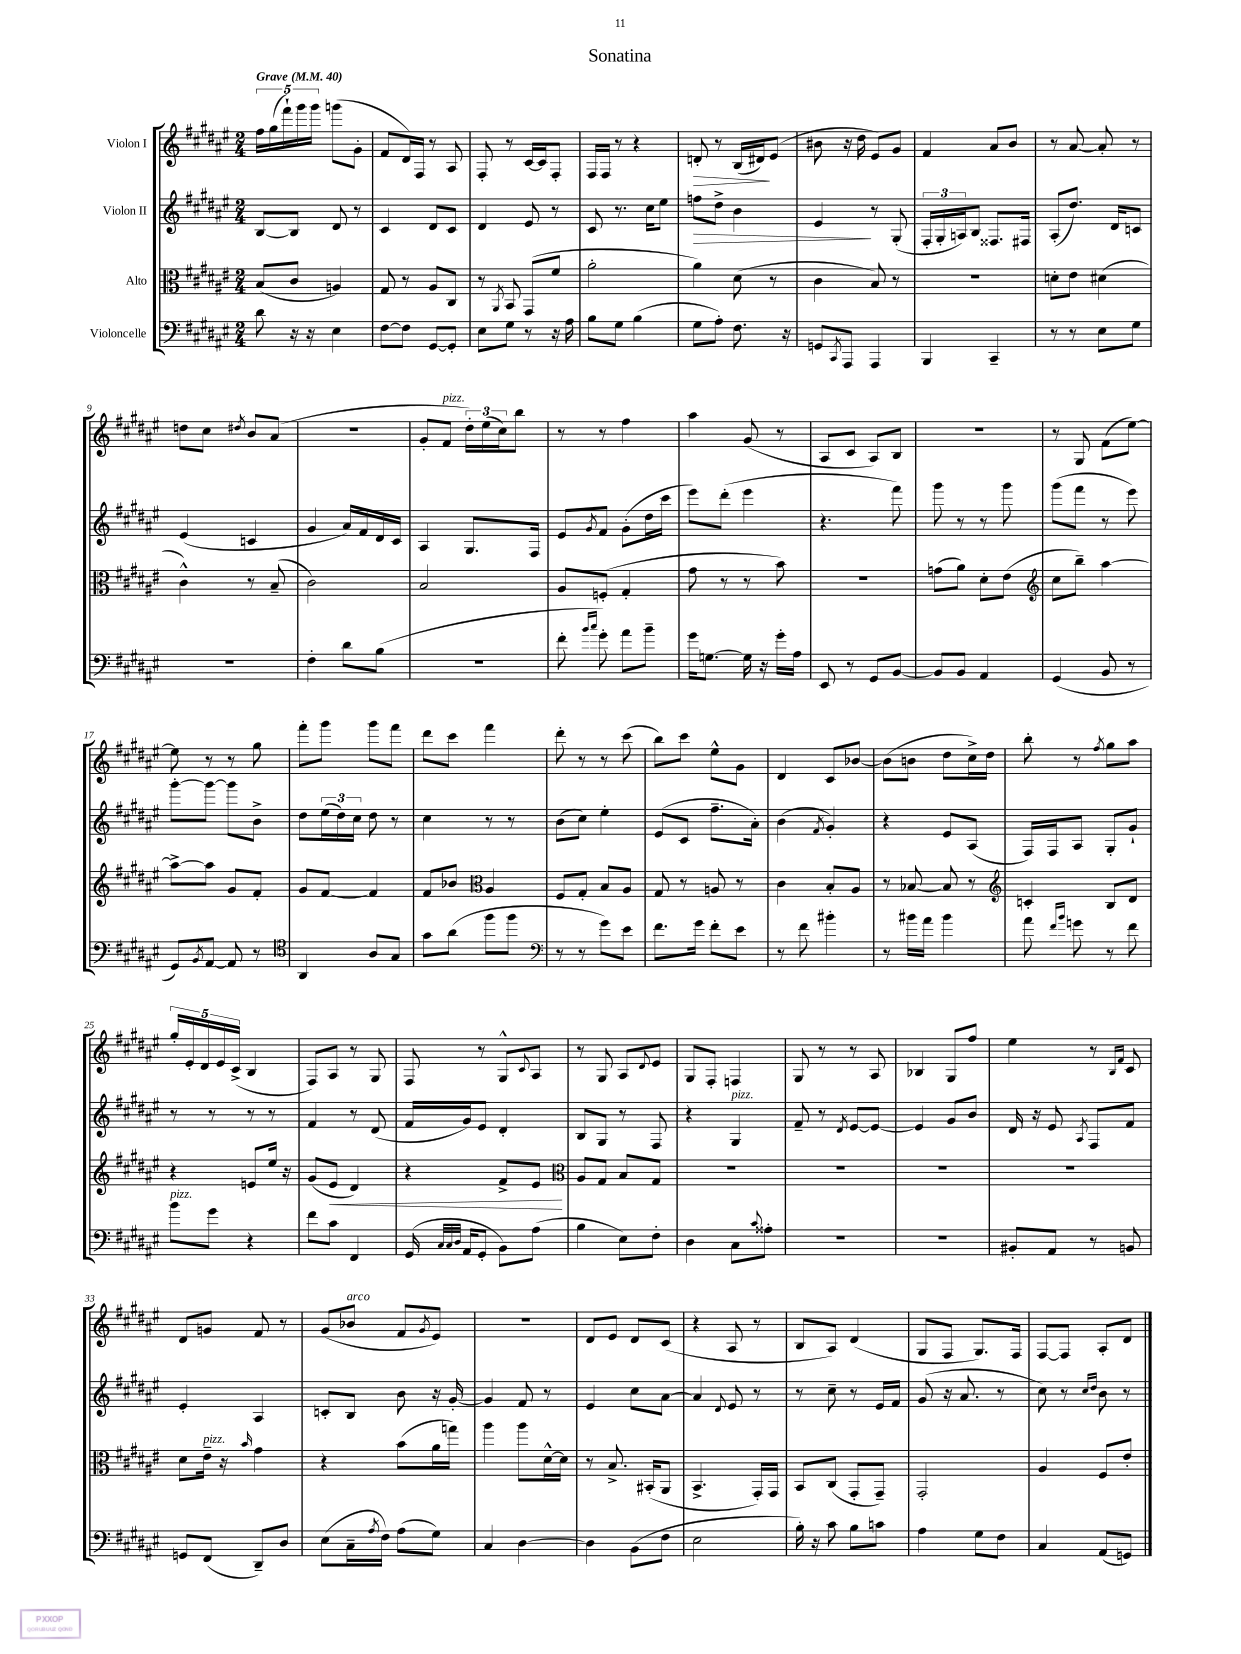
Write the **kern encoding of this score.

**kern	**kern	**kern	**kern
*staff4	*staff3	*staff2	*staff1
*clefF4	*clefC3	*clefG2	*clefG2
*k[f#c#g#d#a#e#]	*k[f#c#g#d#a#e#]	*k[f#c#g#d#a#e#]	*k[f#c#g#d#a#e#]
*M2/4	*M2/4	*M2/4	*M2/4
*MM40	*MM40	*MM40	*MM40
8d#	(8B	[8B	20ff#
.	.	.	(20gg#
.	.	.	20fff#`)
16r	8c#	8B]	.
.	.	.	20ggg#
16r	.	.	.
.	.	.	20ggg#
4E#	4A)	8d#	(8ggg
.	.	8r	8g#'
=	=	=	=
[8F#	8G#	4c#	8f#
8F#]	8r	.	16d#)
.	.	.	16F#
[8GG#	8A#	8d#	8r
8GG#']	8C#	8c#	8A#
=	=	=	=
8E#	8r	4d#	8F#'
.	8qAA#	.	.
8G#	8BB	.	8r
8r	(8GG#	8e#	[16c#
.	.	.	16c#]
16r	8f#	8r	8F#'
16A#	.	.	.
=	=	=	=
8B	2a#'	8c#	16F#
.	.	.	16F#
8G#	.	8.r	8r
(4B	.	.	4r
.	.	16cc#	.
.	.	8ee#	.
=	=	=	=
8G#	4a#)	8ff	8d'
8A#')	.	8dd#^	8r
8.F#	(8d#	4b	(16B
.	.	.	16d#)
.	8r	.	(8e#
16r	.	.	.
=	=	=	=
8GG	4c#	4e#	8b#
8qCC#	.	.	.
8AAA#	.	.	16r
.	.	.	16dd#
4AAA#	8B)	8r	8e#)
.	8r	(8G#'	8g#
=	=	=	=
4BBB	2r	24F#'	4f#
.	.	24G#'	.
.	.	24A)	.
.	.	8B	.
4CC#~	.	8.F##	8a#
.	.	.	8b
.	.	16F#	.
=	=	=	=
8r	8d'	(8A#'	8r
8r	8e#	8.dd#)	[8a#
8E#	(4d#	.	8a#']
.	.	16d#	.
8G#	.	8c	8r
=	=	=	=
2r	4c#^^)	(4e#	8dd
.	.	.	8cc#
.	.	.	8qdd#
.	8r	4c	8b
.	(8B~	.	(8a#
=	=	=	=
4F#'	2c#)	4g#	2r
8d#	.	16a#)	.
.	.	16f#	.
(8B	.	16d#	.
.	.	16c#	.
=	=	=	=
2r	2B	4A#	8g#'
.	.	.	8f#
.	.	8.G#	24dd#')
.	.	.	(24ee#
.	.	.	24cc#)
.	.	.	8bb
.	.	16F#	.
=	=	=	=
8f#'	8A#	8e#	8r
16qqb	.	.	.
16qqcc#	.	8qg#	.
8g#')	(8F'	8f#	8r
8a#	4G#'	(8g#'	4ff#
8b~	.	16dd#	.
.	.	16ccc#	.
=	=	=	=
16g#	8g#	8eee#)	4aa#
[8.G	.	.	.
.	8r	(8ddd#'	.
16G]	8r	4eee#	(8g#
16r	.	.	.
16g#'	8b)	.	8r
16A#	.	.	.
=	=	=	=
8EE#	2r	4.r	8A#
8r	.	.	8c#
8GG#	.	.	8A#)
[8BB	.	8fff#)	8B
=	=	=	=
8BB]	(8g	8ggg#	2r
8BB	8a#)	8r	.
4AA#	8d#'	8r	.
.	(8e#	8ggg#	.
=	=	=	=
*	*clefG2	*	*
(4GG#	8cc#	(8ggg#	8r
.	8bb~)	8fff#	8G#
8BB	[4aa#	8r	(8f#
8r	.	8eee#)	[8ee#)
=	=	=	=
8GG#)	8aa#^_	[8ggg#'	8ee#]
8qBB	.	.	.
[8AA#	8aa#]	8ggg#_	8r
8AA#]	8g#	8ggg#]	8r
8r	8f#'	8b^	8gg#
=	=	=	=
*clefC4	*	*	*
4AA#	8g#	8dd#	8fff#'
.	[8f#	(24ee#	8ggg#
.	.	24dd#)	.
.	.	24cc#	.
8A#	4f#]	8dd#	8ggg#
8G#	.	8r	8fff#
=	=	=	=
8g#	8f#	4cc#	8ddd#
(8a#	8b-	.	8ccc#
*	*clefC3	*	*
8ff#	4A#	8r	4fff#
8ff#	.	8r	.
=	=	=	=
*clefF4	*	*	*
8r	8F#	(8b	8ddd#'
8r	8G#'	8cc#)	8r
8g#)	8B	4ee#'	8r
8e#	8A#	.	(8ccc#
=	=	=	=
8.f#	8G#	(8e#	8bb)
.	8r	8c#	8ccc#
16g#	.	.	.
8f#'	8A	8.ff#~	8ee#^^
8e#	8r	.	8g#
.	.	16a#')	.
=	=	=	=
8r	4c#	(4b	4d#
8f#	.	.	.
.	.	8qf#	.
4b#'	8B'	4g#')	8c#
.	8A#	.	[8b-
=	=	=	=
8r	8r	4r	(8b-]
16b#	[8B-	.	8b
16a#	.	.	.
4b#	8B-]	8e#	8dd#
.	8r	(8A#	16cc#^)
.	.	.	16dd#
=	=	=	=
*	*clefG2	*	*
8a#	4c'	16F#)	8bb'
.	.	16F#	.
16qqf#	.	.	.
16qqb	.	.	.
8g	.	8A#	8r
.	.	.	8qff#
8r	8B	8G#'	8gg#
8f#	8d#	8g#`	8aa#
=	=	=	=
8b	4r	8r	20gg#'
.	.	.	20e#'
.	.	.	20d#
8g#	.	8r	.
.	.	.	20e#
.	.	.	(20c#^
4r	8e	8r	4B
.	16ee#	8r	.
.	16r	.	.
=	=	=	=
8f#	(8g#	4f#	8F#)
8c#	8e#	.	8A#
4FF#	4d#)	8r	8r
.	.	(8d#	8G#
=	=	=	=
(16GG#	4r	16f#	8F#
32qqC#	.	.	.
32qqC#	.	.	.
32qqD#	.	.	.
16AA#	.	16g#)	.
8GG#'	.	8e#	8r
8BB)	8f#^	4d#'	8G#^^
.	.	.	8qqc#
(8A#	8e#	.	8A#
=	=	=	=
*	*clefC3	*	*
4B	8A#	8B	8r
.	8G#	8G#	8G#
8E#)	8B	8r	8A#
.	.	.	8qqd#
8F#'	8G#	8F#	8e#
=	=	=	=
4D#	2r	4r	8G#
.	.	.	8F#'
8C#	.	4G#	4F
8qqc#	.	.	.
8A##'	.	.	.
=	=	=	=
2r	2r	8f#~	8G#
.	.	8r	8r
.	.	8qd#	.
.	.	[8e#	8r
.	.	8e#_	8A#
=	=	=	=
2r	2r	4e#]	4B-
.	.	8g#	8G#
.	.	8b	8ff#
=	=	=	=
8BB#'	2r	16d#	4ee#
.	.	16r	.
8AA#	.	8e#	.
.	.	8qA#	.
8r	.	8F#	8r
.	.	.	16qqB
.	.	.	16qqf#
8BB	.	8f#	8c#
=	=	=	=
8GG	8d#	4e#'	8d#
(8FF#	16e#~	.	8g
.	16r	.	.
.	16qqb	.	.
8DD#~)	4g#	4A#	8f#
8D#	.	.	8r
=	=	=	=
(8E#	4r	8c'	(8g#
16C#~	.	8B	8b-
8qA#	.	.	.
16F#)	.	.	.
(8A#	(8b	8b	8f#
.	.	.	8qg#
8G#)	16a#	16r	8e#)
.	16gg)	[16g#'	.
=	=	=	=
4C#	4aa#	4g#]	2r
[4D#	8aa#	8f#	.
.	[16d#^^	8r	.
.	16d#]	.	.
=	=	=	=
4D#]	8r	4e#	8d#
.	8.B^	.	8e#
(8BB	.	8cc#	8d#
.	(16BB#'	.	.
8F#	8AA#	[8a#	(8c#
=	=	=	=
2E#	4.BB^	4a#]	4r
.	.	8qqd#	.
.	.	8e#	8A#
.	16GG#')	8r	8r
.	16GG#	.	.
=	=	=	=
16B')	8BB	8r	8B
16r	.	.	.
8c#	(8C#	8cc#~	8A#)
8B	8GG#'	8r	(4d#
8c	8GG#~)	16e#	.
.	.	16f#	.
=	=	=	=
4A#	2GG#'	(8g#	8G#
.	.	16r	8F#
.	.	8.a#	.
8G#	.	.	8.G#)
8F#	.	8r	.
.	.	.	16F#
=	=	=	=
4C#	4A#	8cc#)	[8F#
.	.	8r	8F#]
.	.	16qqcc#	.
.	.	16qqdd#	.
(8AA#	8F#	8b	8A#'
8GG)	8e#'	8r	8d#
==	==	==	==
*-	*-	*-	*-
